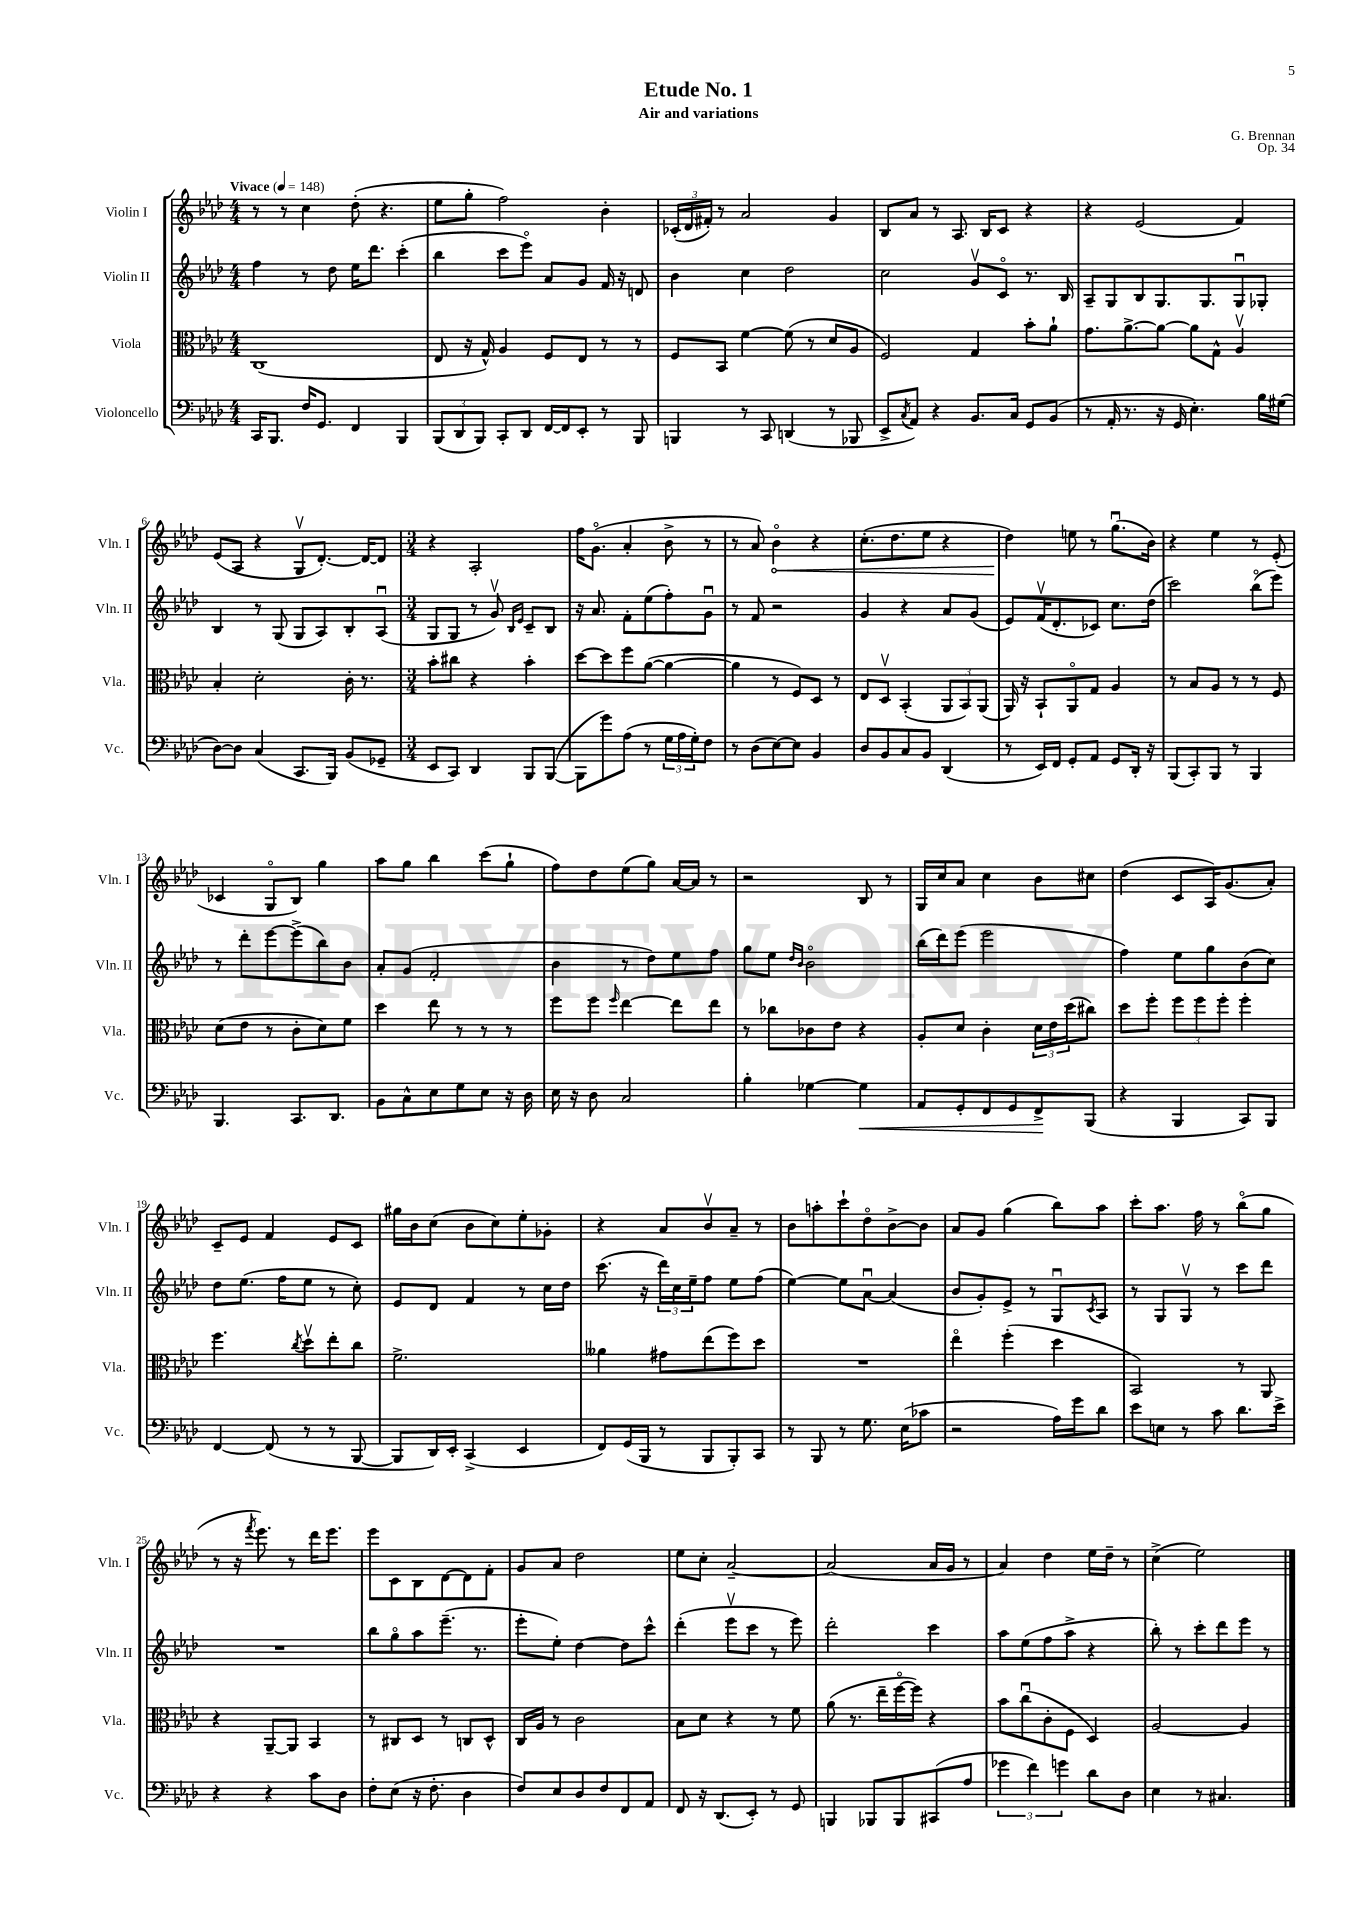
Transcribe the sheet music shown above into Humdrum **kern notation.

**kern	**kern	**kern	**kern
*staff4	*staff3	*staff2	*staff1
*clefF4	*clefC3	*clefG2	*clefG2
*k[b-e-a-d-]	*k[b-e-a-d-]	*k[b-e-a-d-]	*k[b-e-a-d-]
*M4/4	*M4/4	*M4/4	*M4/4
*MM148	*MM148	*MM148	*MM148
16CC	(1C	4ff	8r
8.BBB-	.	.	.
.	.	.	8r
16F	.	8r	4cc
8.GG	.	.	.
.	.	8dd-	.
4FF	.	16ee-	(8dd-'
.	.	8.ddd-	.
.	.	.	4.r
4BBB-	.	(4ccc'	.
=	=	=	=
(12BBB-	8E-	4bb-	8ee-
12DD-	.	.	.
.	16r	.	8gg'
12BBB-)	.	.	.
.	16G^^)	.	.
8CC'	4A-	8ccc	2ff)
8DD-	.	8eee-o)	.
[16FF	8F	8a-	.
16FF]	.	.	.
8EE-'	8E-	8g	.
8r	8r	16f	4b-'
.	.	16r	.
8BBB-	8r	8d	.
=	=	=	=
4BBB	8F	4b-	(24c-'
.	.	.	24d-
.	.	.	24f#')
.	8BB-	.	8r
8r	[4f	4cc	2a-
8CC	.	.	.
(4DD	(8f]	2dd-	.
.	8r	.	.
8r	8d-	.	4g
8BBB-	8A-	.	.
=	=	=	=
8EE-^	2F)	2cc	8B-
8qC	.	.	.
8AA-)	.	.	8a-
4r	.	.	8r
.	.	.	8.A-
8.BB-	4G	8gv	.
.	.	.	16B-
.	.	8co	8c
16C	.	.	.
8GG	8b-'	8.r	4r
(8BB-	8a-`	.	.
.	.	16B-	.
=	=	=	=
8r	8.g	8A-~	4r
16AA-'	.	8G	.
8.r	[8.a-^	.	.
.	.	8B-	(2e-
16r	8a-_	8.G	.
16GG	.	.	.
4.E-')	8a-]	.	.
.	.	8.G	.
.	8G^^	.	.
.	4A-v	8Gu	4f)
16B-	.	8G-'	.
(16G#	.	.	.
=	=	=	=
[8D-)	4B-'	4B-	(8e-
8D-]	.	.	8A-
(4C	2d-'	8r	4r
.	.	(8G	.
8.CC	.	8G	8Gv
.	.	8A-)	[8.d-')
16BBB-)	.	.	.
(8BB-	16c'	8B-'	.
.	8.r	.	16d-_
8GG-~	.	(8A-u	8d-]
=	=	=	=
*M3/4	*M3/4	*M3/4	*M3/4
8EE-	8b-'	8G	4r
8CC)	8cc#	8G	.
4DD-	4r	8r	2A-'
.	.	8gv)	.
.	.	16qqB-	.
.	.	16qqe-	.
8BBB-	4b-'	8c~	.
([8BBB-	.	8B-	.
=	=	=	=
8BBB-]	[8dd-	16r	16ff
.	.	8.a-	(8.go
8g)	8dd-]	.	.
(8A-	8ff	8f'	4a-'
8r	([8a-	(8ee-	.
24G	4a-_	8ff')	8b-^
24A-	.	.	.
24G')	.	.	.
8F	.	8gu	8r
=	=	=	=
8r	4a-]	8r	8r
(8D-	.	8f	8a-)
[8E-)	8r	2r	4b-o
8E-]	8F)	.	.
4BB-	8D-	.	4r
.	8r	.	.
=	=	=	=
8D-	8E-	4g	(8.cc'
8BB-	8D-v	.	.
.	.	.	8.dd-
8C	(4BB-'	4r	.
8BB-	.	.	8ee-
(4DD-	12AA-	8a-	4r
.	12BB-)	.	.
.	.	(8g	.
.	(12AA-	.	.
=	=	=	=
8r	16AA-)	8e-)	4dd-)
.	16r	.	.
16EE-)	8BB-`	(16fv	.
16FF	.	8.d-'	.
8GG'	8AA-o	.	8ee
8AA-	8G	8c-)	8r
8GG	4A-	8.cc	(8.ggu
16DD-'	.	.	.
16r	.	(16dd-	16b-)
=	=	=	=
(8BBB-	8r	2ccc)	4r
8CC')	8B-	.	.
8BBB-	8A-	.	4ee-
8r	8r	.	.
4BBB-	8r	(8bb-o	8r
.	8F	8eee-)	(8e-'
=	=	=	=
4.BBB-	(8d-	8r	4c-
.	8e-	8ddd-'	.
.	8r	[8eee-	8Go
8.CC	8c'	(8eee-^]	8B-)
.	8d-)	8bb-)	4gg
8.DD-	.	.	.
.	8f	8b-	.
=	=	=	=
8BB-	4dd-	8a-'	8aa-
8C^^	.	(8g	8gg
8E-	8ee-	2f'	4bb-
8G	8r	.	.
8E-	8r	.	(8ccc
16r	8r	.	8gg`
16D-	.	.	.
=	=	=	=
16E-	8ff	4b-	8ff)
16r	.	.	.
8D-	8ff	.	8dd-
.	16qqff	.	.
2C	[4ee-	8r	(8ee-
.	.	8dd-)	8gg)
.	8ee-]	8ee-	[16a-
.	.	.	16a-]
.	8ee-	8ff	8r
=	=	=	=
4B-'	8r	8gg	2r
.	8cc-	8ee-	.
.	.	16qqdd-	.
.	.	16qqb-	.
[4G-	8c-	2b-o	.
.	8e-	.	.
4G-]	4r	.	8B-
.	.	.	8r
=	=	=	=
8AA-	8A-'	(16bb-	16G
.	.	16ddd-)	16cc
8GG'	8d-	(8eee-	8a-
8FF	4c'	2eee-	4cc
8GG	.	.	.
8FF^	24d-	.	8b-
.	24e-	.	.
.	(24dd-	.	.
(8BBB-	8cc#)	.	8cc#
=	=	=	=
4r	8dd-	4ff)	(4dd-
.	8ff'	.	.
4BBB-	12ff	8ee-	8c
.	12ff	.	.
.	.	8gg	16A-)
.	12ff'	.	.
.	.	.	(8.g
8CC)	4ff'	(8b-	.
8BBB-	.	8cc)	8a-')
=	=	=	=
[4FF	4.ff	8dd-	8c~
.	.	(8.ee-	8e-
(8FF]	.	.	4f
.	.	16ff	.
.	8qcc	.	.
8r	8dd-v	8ee-	.
8r	8ee-'	8r	8e-
[8BBB-	8cc	8cc')	8c
=	=	=	=
8BBB-]	2.f^	8e-	16gg#
.	.	.	16b-
16DD-)	.	8d-	(8cc
16EE-'	.	.	.
(4CC^	.	4f	8b-
.	.	.	8cc)
4EE-	.	8r	8ee-'
.	.	16cc	8g-'
.	.	16dd-	.
=	=	=	=
8FF)	4a--	(8.ccc	4r
(16GG	.	.	.
16BBB-	.	16r	.
8r	8g#	24ddd-)	8a-
.	.	24cc	.
.	.	24ee-~	.
8BBB-	(8ee-	8ff	8b-v
8BBB-')	8ff)	8ee-	8a-~
8CC	8dd-	(8ff	8r
=	=	=	=
8r	2.r	[4ee-)	8b-
8BBB-	.	.	8aa'
8r	.	8ee-]	8ccc`
8.G	.	[8a-u	8dd-o
.	.	(4a-]	[8b-^
(16E-	.	.	.
8c-	.	.	8b-]
=	=	=	=
2r	4ee-o	8b-	8a-
.	.	8g')	8g
.	(4ff'	8e-^	(4gg
.	.	8r	.
16A-)	4dd-	8Gu	8bb-)
16g	.	.	.
.	.	8qc	.
8d-	.	8A-	8aa-
=	=	=	=
8e-	2BB-)	8r	8ccc'
8E	.	8G	8.aa-
8r	.	8Gv	.
.	.	.	16ff
8c	.	8r	8r
8.d-	8r	8ccc	(8bb-o
.	8AA-	8ddd-	8gg
16e-^	.	.	.
=	=	=	=
4r	4r	2.r	8r
.	.	.	16r
.	.	.	8qfff
.	.	.	8.eee-)
4r	[8AA-~	.	.
.	8AA-]	.	8r
8c	4BB-	.	16ddd-
.	.	.	8.eee-
8D-	.	.	.
=	=	=	=
8F'	8r	8bb-	8eee-
(8E-	8C#	8ggo	8c
16r	8D-	8aa-	8B-
8.F'	.	.	.
.	8r	(8.eee-~	[8d-
4D-	8C	.	8d-]
.	.	8.r	.
.	8D-^^	.	8f'
=	=	=	=
8F)	16C	8eee-'	8g
.	16A-	.	.
8E-	8r	8ee-')	8a-
8D-	2c	[4dd-	2dd-
8F	.	.	.
8FF	.	8dd-]	.
8AA-	.	8ccc^^	.
=	=	=	=
8FF	8B-	(4ddd-'	8ee-
16r	8d-	.	8cc'
(8.DD-	.	.	.
.	4r	8eee-v	[2a-~
8EE-')	.	8ccc	.
8r	8r	8r	.
8GG	8f	8eee-)	.
=	=	=	=
4BBB	(8a-	2ddd-'	(2a-]
.	8.r	.	.
8BBB-	.	.	.
.	16ee-~	.	.
8BBB-	[16ffo	.	.
.	16ff])	.	.
(8CC#	4r	4ccc	16a-
.	.	.	16g
8A-	.	.	8r
=	=	=	=
6g-	8b-	8aa-	4a-)
.	(8ccu	(8ee-	.
6f)	.	.	.
.	8c'	8ff	4dd-
6g	.	.	.
.	8F	8aa-^	.
8d-	4D-)	4r	16ee-
.	.	.	16dd-~
8D-	.	.	8r
=	=	=	=
4E-	[2A-	8bb-')	(4cc^
.	.	8r	.
8r	.	8ccc'	2ee-)
4.C#	.	8ddd-	.
.	4A-]	8eee-	.
.	.	8r	.
==	==	==	==
*-	*-	*-	*-
